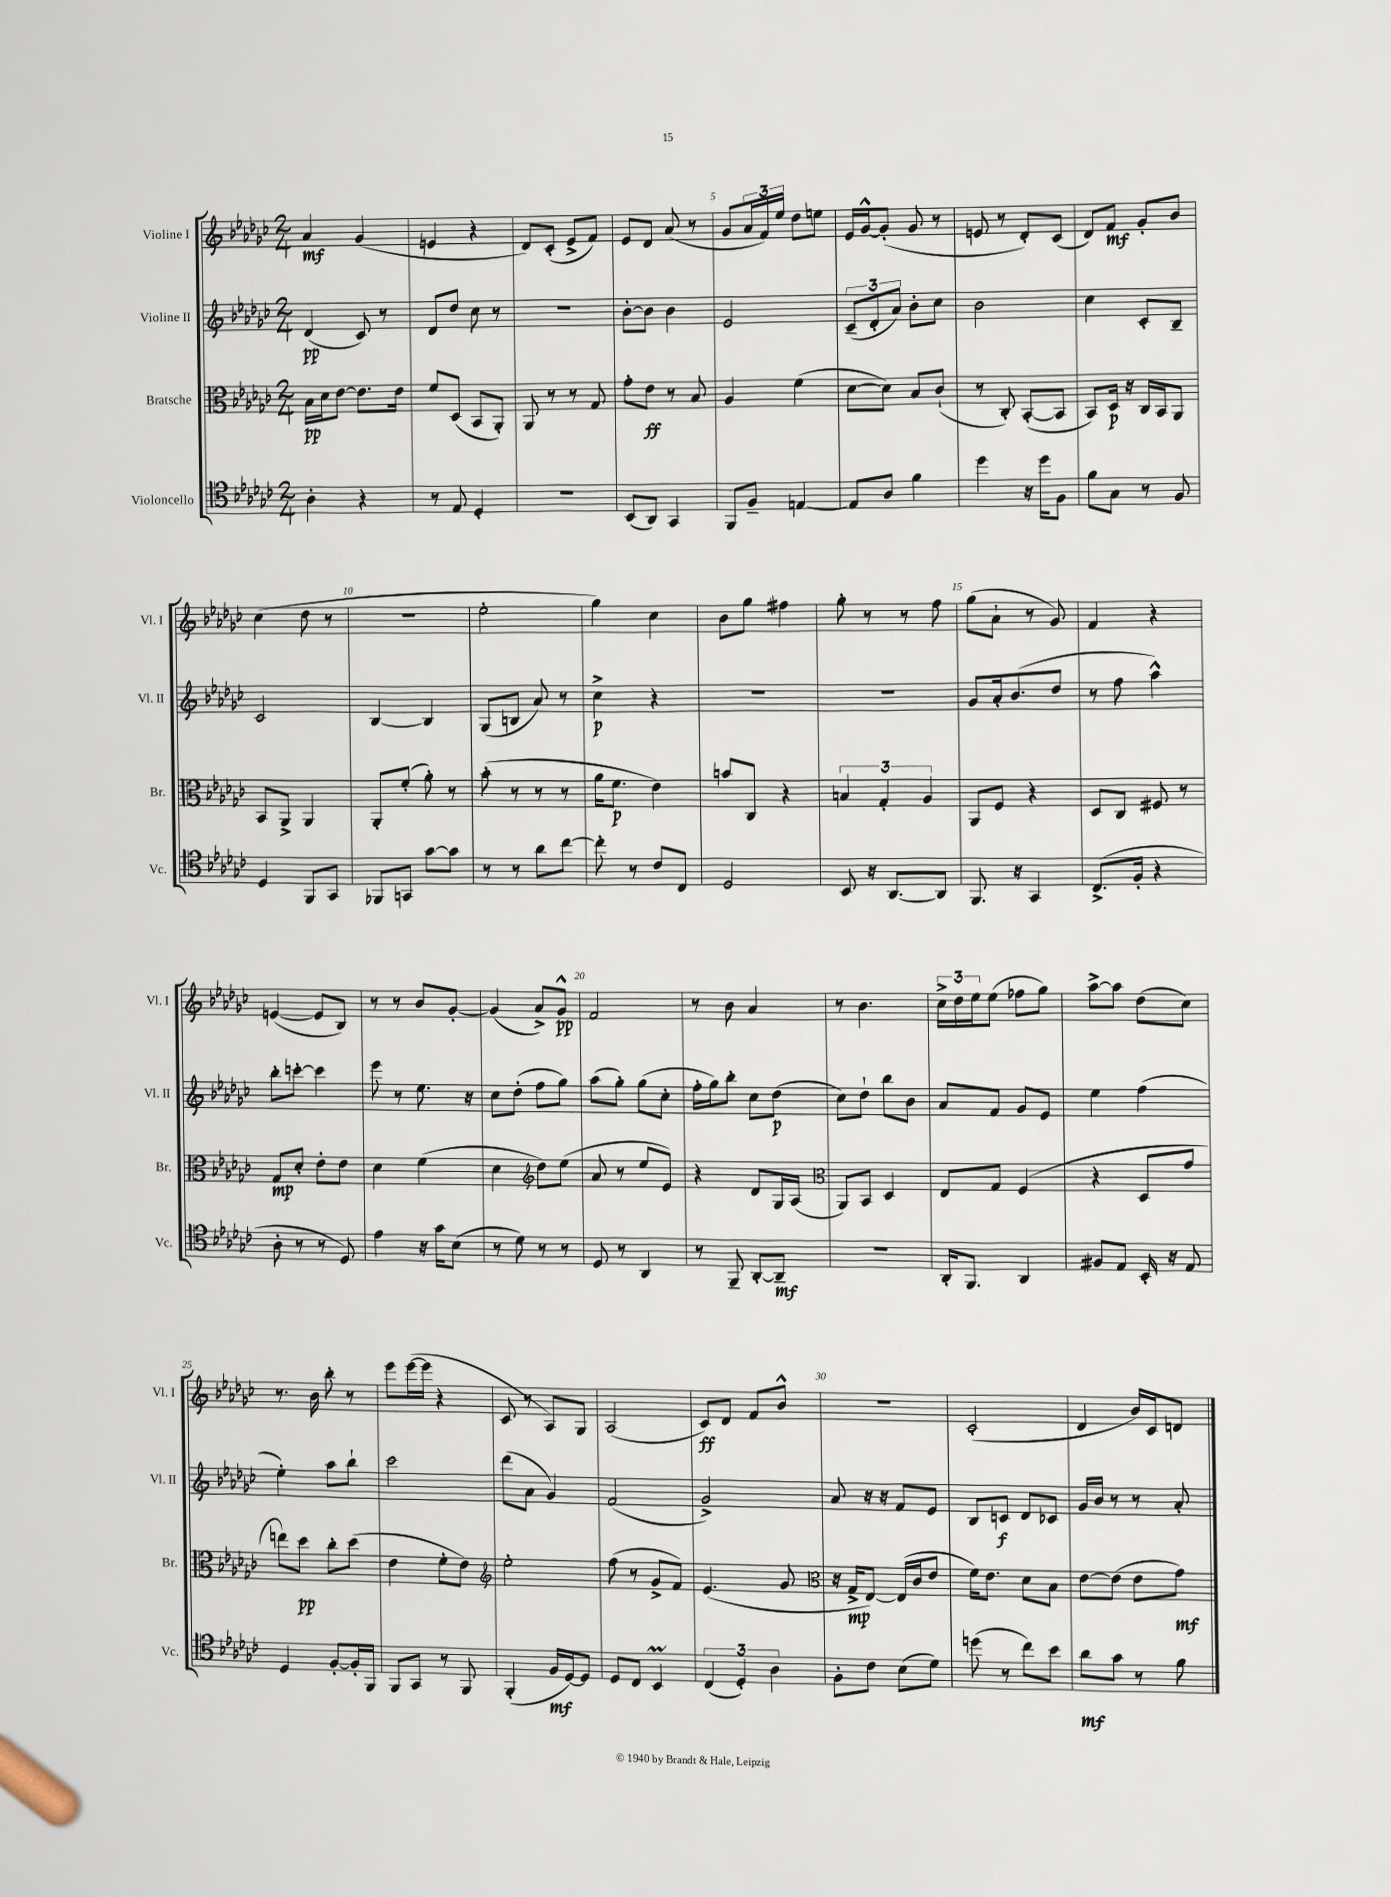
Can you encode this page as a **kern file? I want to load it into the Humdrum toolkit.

**kern	**kern	**kern	**kern
*staff4	*staff3	*staff2	*staff1
*clefC4	*clefC3	*clefG2	*clefG2
*k[b-e-a-d-g-c-]	*k[b-e-a-d-g-c-]	*k[b-e-a-d-g-c-]	*k[b-e-a-d-g-c-]
*M2/4	*M2/4	*M2/4	*M2/4
4A-'	16B-	(4d-	4a-
.	16d-	.	.
.	[8e-	.	.
4r	8.e-]	8c-)	(4g-
.	.	8r	.
.	16e-	.	.
=	=	=	=
8r	8f	8d-	4e
8E-	(8D-	8dd-	.
4D-'	8BB-	8cc-	4r
.	8AA-')	8r	.
=	=	=	=
2r	8AA-	2r	8d-)
.	8r	.	(8c-'
.	8r	.	8e-^
.	8G-	.	8f)
=	=	=	=
(8BB-	8g-'	[8b-'	8e-
8AA-)	8e-	8b-]	8d-
4GG-	8r	4b-	(8a-
.	8B-	.	8r
=	=	=	=
8FF	4A-	2e-	8g-
8F~	.	.	24a-
.	.	.	24f)
.	.	.	24ee-
[4E	(4f	.	8dd-
.	.	.	8ee
=	=	=	=
8E]	[8d-	(12c-~	16e-
.	.	.	[16g-^^
.	.	12d-'	.
8A-	8d-])	.	(8g-']
.	.	12a-)	.
4f	8B-	8b-'	8g-
.	(8c-`	8cc-	8r
=	=	=	=
4dd-	8r	2b-	8e
.	8C-')	.	8r
16r	([8BB-'	.	8d-')
16dd-	.	.	.
8F	8BB-]	.	(8c-
=	=	=	=
8f	8BB-)	4cc-	8d-)
8G-	16D-	.	8f
.	16r	.	.
8r	16C-	8c-'	8g-'
.	16BB-	.	.
8F	8AA-	8B-~	8b-
=	=	=	=
4D-	8BB-	2c-	(4cc-
.	8AA-^	.	.
8FF	4AA-	.	8dd-
8GG-	.	.	8r
=	=	=	=
8FF-	8AA-'	[4B-	2r
8GG	(8f'	.	.
[8g-	8a-')	4B-]	.
8g-]	8r	.	.
=	=	=	=
8r	(8b-'	(8G-	2ee-'
8r	8r	8B	.
8a-	8r	8a-)	.
[8cc-	8r	8r	.
=	=	=	=
8cc-']	16a-	4cc-^	4gg-)
.	8.f	.	.
8r	.	.	.
8c-	4e-)	4r	4cc-
8C-	.	.	.
=	=	=	=
2D-	8b	2r	8b-
.	8C-	.	8gg-
.	4r	.	4ff#
=	=	=	=
8BB-	6B	2r	8gg-'
16r	.	.	8r
.	6G-'	.	.
[8.AA-	.	.	.
.	.	.	8r
.	6A-	.	.
8AA-]	.	.	8ff
=	=	=	=
8.FF	8AA-	8g-	(8gg-
.	8F	16a-'	8a-`
16r	.	(8.b-	.
4GG-	4r	.	8r
.	.	8dd-	8g-)
=	=	=	=
(8.C-^	8D-	8r	4f
.	8C-	8ff	.
16F'	.	.	.
4r	8F#	4aa-^^)	4r
.	8r	.	.
=	=	=	=
8A-'	8G-	8bb-'	([4e
8r	8d-'	[8ccc'	.
8r	8e-'	4ccc]	8e]
8D-)	8e-	.	8B-)
=	=	=	=
4e-	4d-	8eee-	8r
.	.	8r	8r
16r	(4f	8.ee-	8b-
16g-	.	.	.
(8B-	.	.	[8g-'
.	.	16r	.
=	=	=	=
8r	4d-	8cc-	(4g-]
8d-)	.	(8dd-'	.
*	*clefG2	*	*
8r	8dd-)	8ff	8a-^)
8r	(8ee-	8gg-)	8g-^^
=	=	=	=
8D-	8a-	(8aa-	2f
8r	8r	8gg-')	.
4AA-	8ee-	(8gg-	.
.	8e-)	8cc-'	.
=	=	=	=
8r	4r	16ff'	8r
.	.	16gg-)	.
8FF~	.	8bb-'	8b-
[8AA-'	8d-	8cc-	4a-
8AA-~]	16G-	(8dd-	.
.	(16A-	.	.
=	=	=	=
*	*clefC3	*	*
2r	8AA-)	8cc-)	8r
.	8BB-	8dd-`	4.b-
.	4D-	8bb-	.
.	.	8b-	.
=	=	=	=
16AA-'	8E-	8a-	24cc-^
.	.	.	24dd-
8.FF	.	.	.
.	.	.	24ee-
.	8G-	8f	(8ee-
4AA-	(4F	8g-	8ff-
.	.	8e-	8gg-)
=	=	=	=
8F#	4r	4ee-	[8aa-^
8E-	.	.	8aa-]
16BB-'	8D-	(4ff	(8dd-
16r	.	.	.
8E-	8g-	.	8cc-)
=	=	=	=
4D-	8ee)	4ee-')	8.r
.	8dd-	.	.
.	.	.	16b-
[8F'	8cc-'	8aa-	8bb-'
16F']	(8dd-	8bb-`	8r
16FF	.	.	.
=	=	=	=
8FF	4e-	2ccc-	8eee-
8GG-	.	.	([16eee-
.	.	.	16eee-]
8r	8f'	.	4r
8FF	8e-)	.	.
=	=	=	=
*	*clefG2	*	*
(4FF'	2ee-'	(8ddd-	8c-
.	.	8a-	8r
16F	.	4g-)	8A-)
[16D-)	.	.	.
8D-]	.	.	8G-
=	=	=	=
8D-	(8ff	(2f	(2A-
8C-	8r	.	.
4BB-	8g-^	.	.
.	8f)	.	.
=	=	=	=
(6C-	(4.e-	2g-^)	8c-)
.	.	.	8d-
6D-')	.	.	.
.	.	.	8f
6A-	.	.	.
.	8g-	.	8b-^^
=	=	=	=
*	*clefC3	*	*
8F'	16r	8a-	2r
.	16G-^	.	.
8c-	[8E-)	16r	.
.	.	16r	.
(8B-	(16E-]	8f	.
.	16c-	.	.
8d-)	8e-	8e-	.
=	=	=	=
(8dd	16f)	8B-	(2c-'
.	8.e-	.	.
8r	.	8c	.
8cc-)	8d-	8d-	.
8b-	8B-	8c-	.
=	=	=	=
8a-	[8e-	16g-	4d-
.	.	16b-	.
8g-	(8e-]	8r	.
8r	8e-	8r	16b-)
.	.	.	16c-
8f	8g-)	8a-'	8d
==	==	==	==
*-	*-	*-	*-
